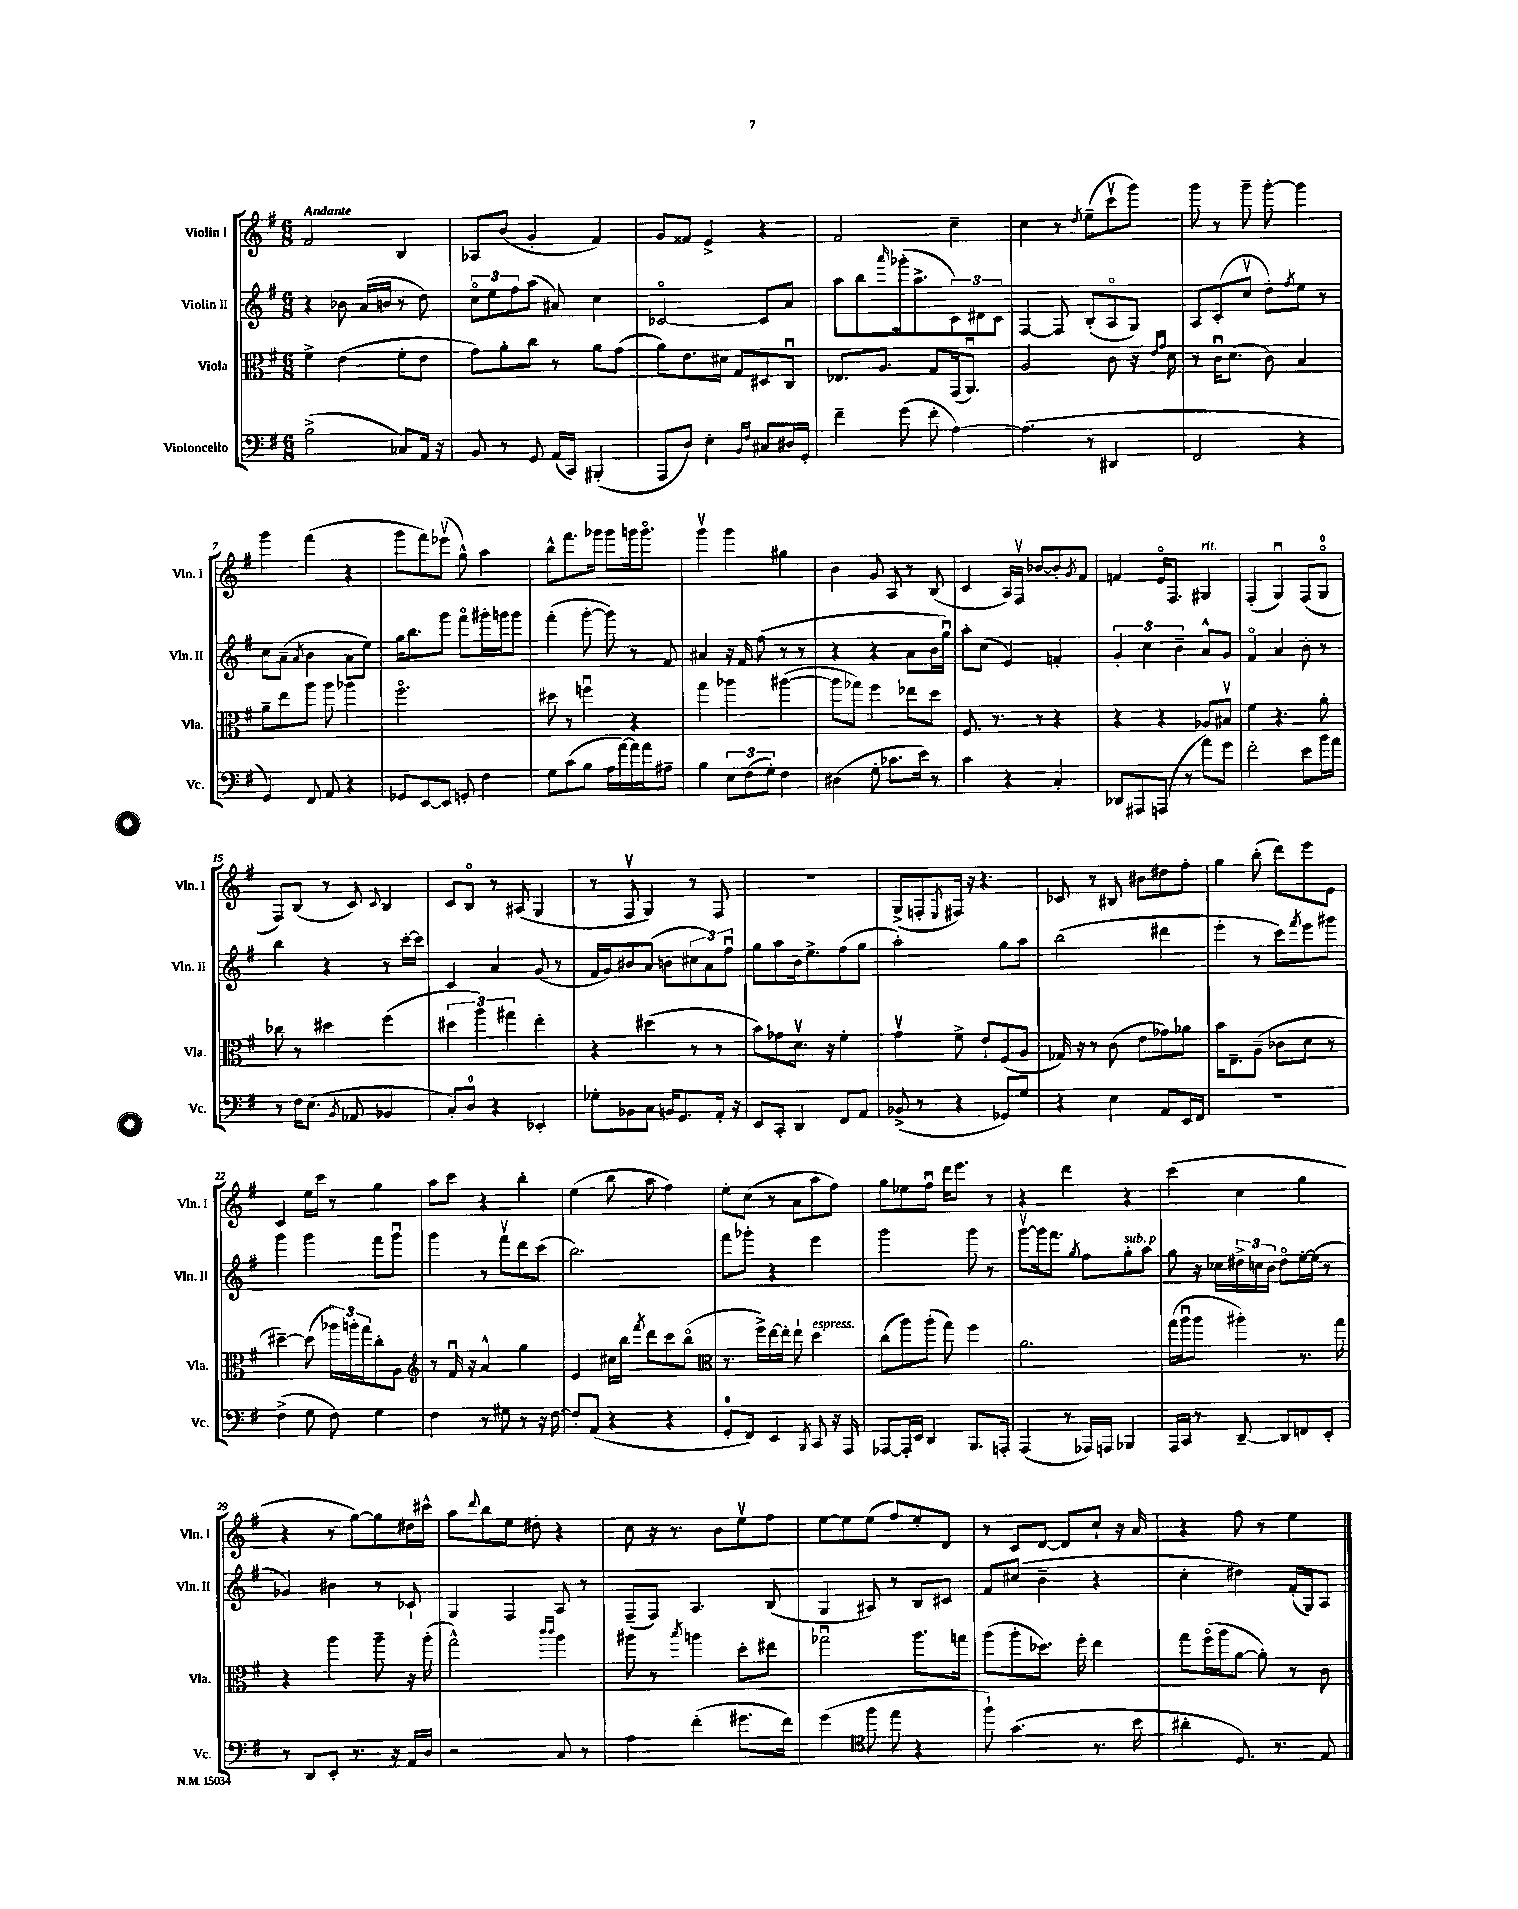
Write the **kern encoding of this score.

**kern	**kern	**kern	**kern
*staff4	*staff3	*staff2	*staff1
*clefF4	*clefC3	*clefG2	*clefG2
*k[f#]	*k[f#]	*k[f#]	*k[f#]
*M6/8	*M6/8	*M6/8	*M6/8
(2B^\	4f#^\	4r	2f#/
.	(4e\	8b-\	.
.	.	(16a/LL	.
.	.	16b/JJ	.
8C-/L)	8f#'\L	8r	4B/
16AA/Jk	8e\J	8dd\)	.
16r	.	.	.
=	=	=	=
8BB/	8g\L)	12cco\L	8A-/L
.	.	12ee\	.
8r	8a'\	.	(8b/J
.	.	12ff#\	.
8GG/	8cc\J	(8aa\J	4g'/
(16AA/LL	8r	8a#/)	.
16CC/JJ)	.	.	.
(4BBB#'/	8a\L	4cc\	4f#/)
.	(8g\J	.	.
=	=	=	=
8AAA/L	8a\L)	[2c-o/	8g/L
8D/J)	8.e\	.	8f##/J
4E'\	.	.	4e^/
.	16d#\Jk	.	.
.	8G/L	.	.
16qqBB/LL	.	.	.
16qqF#/JJ	.	.	.
8C#/L	8D#/	8c-/]L	4r
16D#/L	8Cu/J	8a/J	.
16GG'/JJ	.	.	.
=	=	=	=
4f#~\	8.E-/L	8aa\L	2f#/
.	.	8bb\	.
.	8.A/J	.	.
.	.	16qqaaa/	.
(8g\	.	(16ggg-'\k	.
.	.	8.aa^\	.
8f#'\	8G/L	.	.
[4A\)	(16GG/k	12c\)	4cc~\
.	8.AAu/J)	.	.
.	.	12d#\	.
.	.	12c\J	.
=	=	=	=
(4.A\]	2A/	[4F#/	4cc\
.	.	8F#/]	8r
.	.	.	8qdd/
8r	.	(8B'/L	(8ee~\L
4DD#/	8c\	8Ao/	8cccv\
.	16r	8G/J)	8ggg\J)
.	16qqe/LL	.	.
.	16qqg/JJ	.	.
.	16d\	.	.
=	=	=	=
2FF#/	8r	8A/L	8ggg\
.	16cu\LK	(8c'/	8r
.	(8.d\J	.	.
.	.	8ccv/J	8ggg~\
.	8c\)	8dd'\L)	[8ggg'\
.	.	8qff#/	.
4r	4B/	8ee\J	4ggg\]
.	.	8r	.
=	=	=	=
4GG/)	8a~\L	8cc\L	4ggg\
.	8ee\	(8a~\J	.
.	.	8qa/	.
8FF#/	8aa\J	4b\	(4fff#\
8AA/	8aa\	.	.
4r	4aa-\	8a\L	4r
.	.	8ee\J)	.
=	=	=	=
8GG-/L	2.ff#o\	16gg\LK	8ggg\L
.	.	8.bb\	.
[8EE/	.	.	8fff#\)
8EE/]J	.	8ggg\J	(8eee-v\J
8GG'/	.	8fff#o\L	8gg^^\)
4F#\	.	16ggg#'\L	4aa\
.	.	16ggg\J	.
.	.	8ggg\J	.
=	=	=	=
8G\L	8dd#\	(4fff#'\	8bb^^\L
(8c\	8r	.	8.fff#\
8B\J	4ffu\	[8ggg'\	.
.	.	.	16ggg-\Jk
16A\LL	.	8ggg\])	8ggg-\L
[16a\)	.	.	.
16a\]	4r	8r	16ggg\k
16a\J	.	.	8.gggo\J
8A#~\J	.	8f#/	.
=	=	=	=
4B\	4gg\	4a#/	4gggv\
12E\L	4aa-\	16r	4ggg\
.	.	16f#/	.
(12F#\	.	.	.
.	.	(8ff#\	.
12G'\J)	.	.	.
4F#\	([4aa#\	8r	4gg#\
.	.	8r	.
=	=	=	=
(4D#\	8aa#\]L	4r	4b\
.	8gg-\J)	.	.
8G'\	4ff#\	4r	8g/
8.c-\L	.	.	8A/
.	8ee-\L	8a\L	8r
16e\Jk)	.	.	.
8r	8dd\J	16b\L	(8B/
.	.	16ggu\JJ)	.
=	=	=	=
4c\	8.F#/	8aa'\L	4c/
.	.	(8cc\J	.
.	8.r	.	.
4r	.	4e/)	16A/LL)
.	.	.	16F#v/JJ
.	8r	.	[8b-/L
4C'/	4r	4f'/	8b-'/]
.	.	.	8qg/
.	.	.	8f#/J
=	=	=	=
8DD-/L	4r	6g'/	4f/
8AAA#/	.	.	.
.	.	6cc\	.
(8AAA/J	4r	.	16eo/LK
.	.	.	8.F#/J
.	.	6b~\	.
8r	.	.	.
8a\L)	8A-/L	8a^^/L	4G#/
8g\J	8B#v/J	8g/J	.
=	=	=	=
2f#'\	4f#\	4f#o/	(4F#'/
.	4.r	4a/	4Gu/)
8e\L	.	8b'\	(8F#/L
16b\L	8a'\	8r	8Go/J
16a\JJ	.	.	.
=	=	=	=
8r	8cc-\	4bb\	8F#/L)
16F#\LK	8r	.	(8B/J
(8.E\J	.	.	.
.	4dd#\	4r	8r
8qBB/	.	.	.
8AA-/	.	.	8c/)
.	.	.	8qqc/
4BB-/	(4ff#\	8r	4B/
.	.	[16ccc'\LL	.
.	.	16ccc\]JJ	.
=	=	=	=
8C'/L)	6dd#\	4c/	8c/L
8D/J	.	.	8Bo/J
.	6aa\)	.	.
4r	.	4a/	8r
.	6gg#\	.	.
.	.	.	(8A#/
4EE-'/	4ee'\	(8g/	4G/
.	.	8r	.
=	=	=	=
8G-'\L	4r	16f#/LL	8r
.	.	16g/J)	.
8BB-\	.	8b#/	8F#v/
8C\J	(4dd#\	(8a/J	4G/)
16BB/LK	.	8b\L	.
8.GG/	.	.	.
.	8r	12cc#\	8r
.	.	12a\)	.
16AA'/Jk	8r	.	8F#/
.	.	12ff#u\J	.
16r	.	.	.
=	=	=	=
8EE/L	8b\L)	8gg\L	2.r
8CC'/J	8g-\	8aa\	.
4DD/	8.dv\J	16b\k	.
.	.	8.ee^\	.
.	16r	.	.
8FF#/L	4f#'\	(8ff#\	.
8AA/J	.	8gg\J	.
=	=	=	=
(8BB-^/	4gv\	2aa'\)	(8G^/L
8r	.	.	8F'/
.	.	.	8qE/
4r	8f#^\	.	16F#/Jk)
.	.	.	16r
.	8e`/L	.	4.r
8GG-/L)	(8F#/	8gg\L	.
8G/J	8A/J	8aa\J	.
=	=	=	=
4r	16G-/)	(2bb\	8c-/
.	16r	.	.
.	8r	.	8r
4E\	(8c\	.	8B#/
.	8e\L	.	8b#\L
8AA/L	8g-\)	4ddd#\	8dd#\
16EE/L	8a-\J	.	8ff#'\J
16FF#/JJ	.	.	.
=	=	=	=
2.r	16b\LK	4eee'\	4gg\
.	8.E~\	.	.
.	(8A~\J	8r	(8bb'\
.	8c-\L	8ccc\L)	8ddd\L)
.	.	8qfff#/	.
.	8d\J	8eee\	8eee\
.	8r	8ggg#\J	8e\J
=	=	=	=
(4F#^\	[4dd#~\)	4ggg\	4c/
8G\	(8dd#\]	4ggg\	16ee\LL
.	.	.	16ccc\JJ
8F#\)	24aa-\LL)	.	8r
.	24aa'\	.	.
.	24gg\J	.	.
4G\	8cc'\	8fff#\L	4gg\
.	8A\J	8gggu\J	.
=	=	=	=
*	*clefG2	*	*
4F#\	8r	4ggg\	8aa\L
.	16f#u/	.	8ccc\J
.	16r	.	.
8r	4a^^/	8r	4r
8G#\	.	8fff#v\L	.
8r	4gg\	8ddd\	4bb'\
16r	.	(8ccc\J	.
[16F#\	.	.	.
=	=	=	=
8F#'/]L	4e/	2.bb\)	(4ee\
(8AA/J	.	.	.
4r	16cc#\LL	.	8bb\
.	16bb\JJ	.	.
.	8qfff#/	.	.
.	8ddd\L	.	8aa\
4r	8ccc\	.	4ff#\)
.	(8bbo\J	.	.
=	=	=	=
*	*clefC3	*	*
8GG'/L	8.r	8fff#\L	8ee'\L
8FF#/J)	.	8ggg-'\J	(8cc\J
.	16ff#^\LL)	.	.
4EE/	[16ee\	4r	8r
.	16ee'\]JJ	.	.
.	8ee`\	.	8a\L
8qBBB/	.	.	.
8CC/	4dd\	4eee\	8aa\
16r	.	.	8ff#\J)
16AAA/	.	.	.
=	=	=	=
[8AAA-/L	(8cc\L	2ggg\	8gg\L
16AAA-'/]L	8aa\)	.	8ee-\
16EE/JJ	.	.	.
4DD/	(8aa'\J	.	8ff#u\J
.	8gg\)	.	16ddd\LK
.	.	.	8.eee\J
8.BBB/L	4ff#\	8ggg\	.
.	.	8r	8r
16AAA'/Jk	.	.	.
=	=	=	=
(4AAA/	2.a\	[8gggv\L	4r
.	.	16ggg\]k	.
.	.	8.fff#\J	.
8r	.	.	4ddd\
.	.	8qgg/	.
16AAA-/LL)	.	8ff#\L	.
16AAA/JJ	.	.	.
4BBB-/	.	8gg'\	4r
.	.	8aa\J	.
=	=	=	=
16AAA/LL	(16gg\LL	8gg\	(4ccc\
16CC/JJ	16aau\J	.	.
8r	8aa\J	16r	.
.	.	16cc-\LL	.
[8DD~/	4aa#'\)	24dd#^\	4cc\
.	.	24cc\	.
.	.	24b\JJ	.
8DD/]L	.	8dd#o\L	.
8FF/	8.r	[16ee'\L	4gg\
.	.	(16ee\]JJ	.
8EE'/J	.	8r	.
.	16gg\	.	.
=	=	=	=
8r	4r	4g-/)	4r
8DD/L	.	.	.
8EE'/J	4aa\	4b#\	8r
8.r	.	.	[8gg\L)
.	8aa~\	8r	8gg\]
16r	.	.	.
16AA/LL	16r	8c-`/	16dd#\L
16D/JJ	(16aa'\	.	16ccc#^^\JJ
=	=	=	=
2r	2gg^^\)	4G/	8aa\L
.	.	.	8qqddd/
.	.	.	8bb\
.	.	4F#/	8ee\J
.	.	.	8dd#'\
.	16qqccc/LL	.	.
.	16qqccc/JJ	.	.
8C/	4aa\	8A/	4r
8r	.	8r	.
=	=	=	=
4A\	8aa#\	(8F#~/L	8cc\
.	8r	8F#/J)	16r
.	.	.	8.r
.	8qbb/	.	.
(4f#'\	4aa\	4.A/	.
.	.	.	8b\L
8.g#\L	8dd'\L	.	8eev\
.	8ee#\J	(8B/	8ff#\J
16f#\Jk)	.	.	.
=	=	=	=
(4g\	2gg-u\	4G/	[8ee\L
.	.	.	8ee\]
*clefC4	*	*	*
8ff#\	.	8A#/)	(8ee\J
8ee\	.	8r	8ff#/L)
4r	8.aa\L	8B/L	8ee'/
.	.	8c#/J	8d/J
.	16gg\Jk	.	.
=	=	=	=
8ff#`\)	(8aa\L	8f#/L	8r
(4.g\	8aa'\	(8cc#/J	8c/L
.	8.dd-\J)	4b~\	[8d/J
.	.	.	8d/]L
.	16ff#'\	.	.
8.r	4ee\	4r	8cc`/J
.	.	.	16r
16b\	.	.	16a/
=	=	=	=
4a#'\	8gg\L	4cc'\	4r
.	(16ff#o\L	.	.
.	16aa\J	.	.
8.D/)	[8a\J	4dd#\)	8ff#\
.	8a'\])	.	8r
8.r	.	.	.
.	8r	(16f#'/LL	4ee\
.	.	16G/J)	.
8E/	8c\	8A/J	.
==	==	==	==
*-	*-	*-	*-
